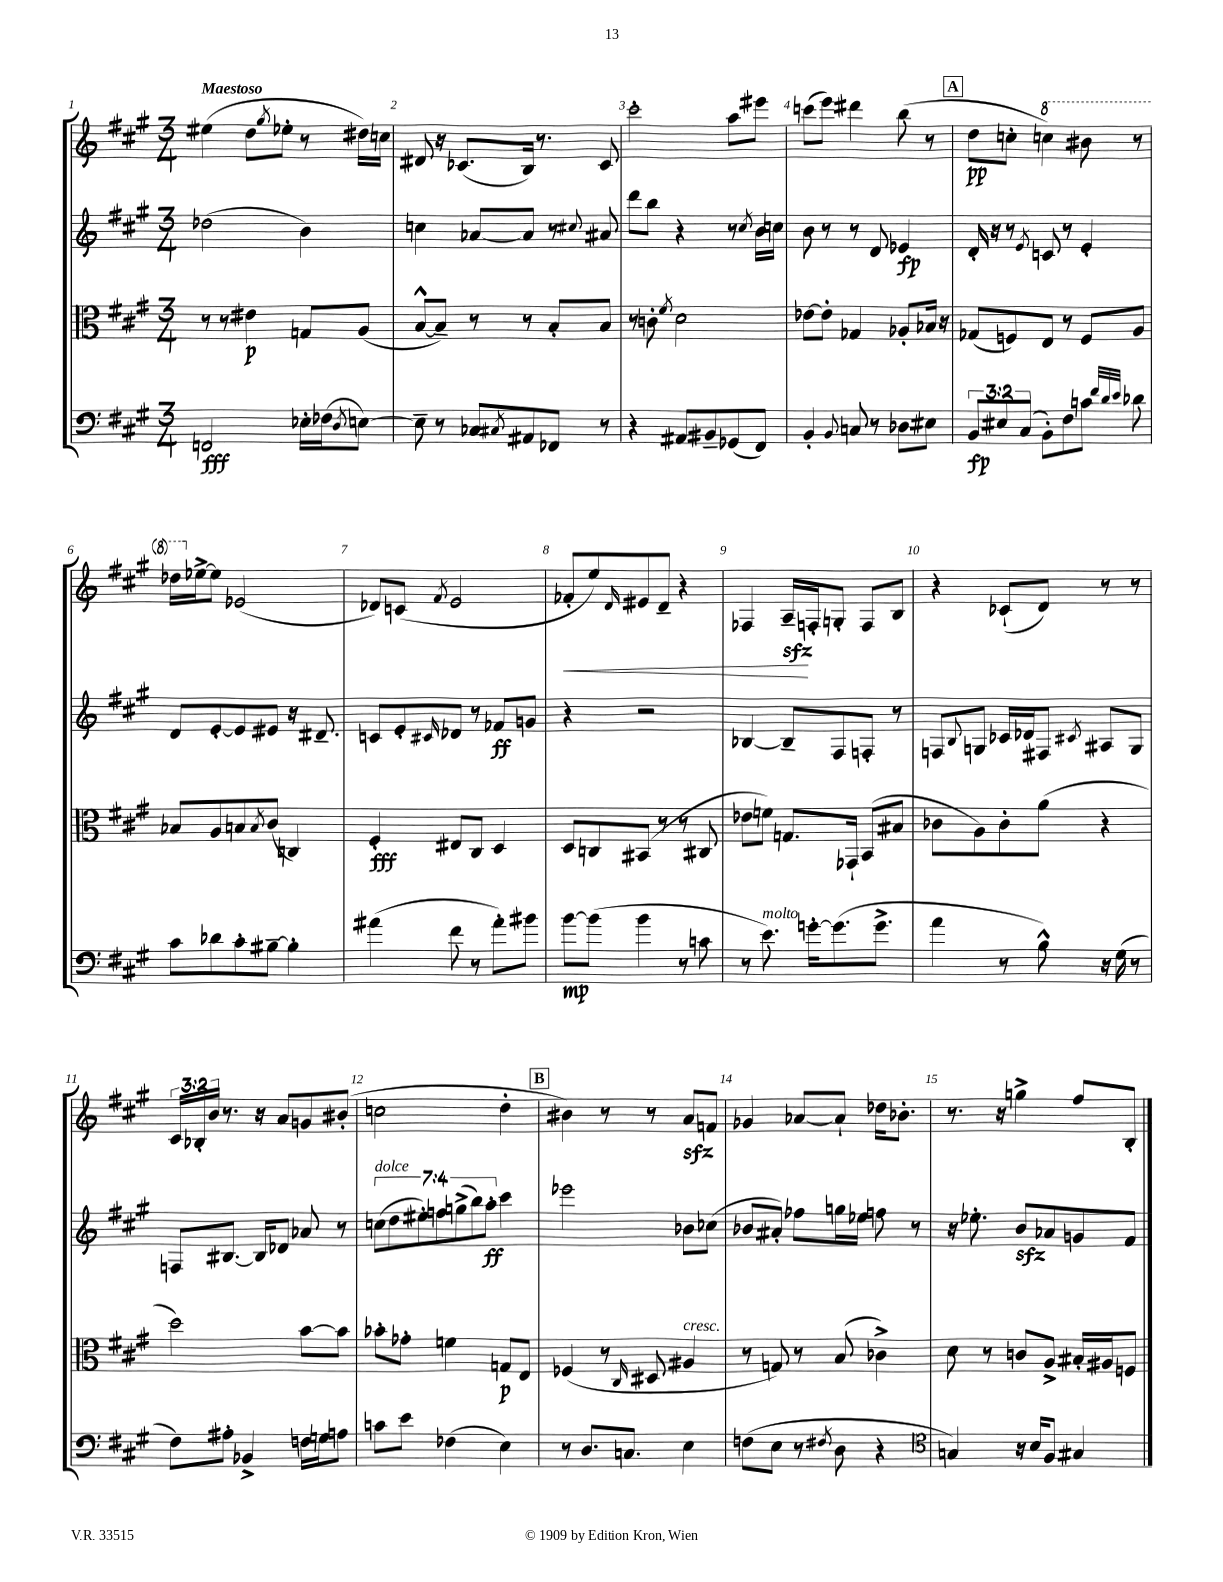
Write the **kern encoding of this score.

**kern	**dynam	**kern	**dynam	**kern	**dynam	**kern	**dynam
*part4	*part4	*part3	*part3	*part2	*part2	*part1	*part1
*staff4	*staff4	*staff3	*staff3	*staff2	*staff2	*staff1	*staff1
*clefF4	*	*clefC3	*	*clefG2	*	*clefG2	*
*k[f#c#g#]	*	*k[f#c#g#]	*	*k[f#c#g#]	*	*k[f#c#g#]	*
*M3/4	*	*M3/4	*	*M3/4	*	*M3/4	*
=1	=1	=1	=1	=1	=1	=1	=1
!	!	!	!	!	!	!LO:TX:a:B:t=Maestoso	!
2FFn/	fff	8r	.	(2dd-X\	.	(4ee#X\	.
.	.	8r	.	.	.	.	.
.	.	4e#X\	p	.	.	8dd\L	.
.	.	.	.	.	.	8qgg#/	.
.	.	.	.	.	.	8ee-X'\J	.
16E-X'\LL	.	8Gn/L	.	4b\)	.	8r	.
(16F-X\J	.	.	.	.	.	.	.
8qD/	.	.	.	.	.	.	.
[8En\J)	.	(8A/J	.	.	.	16dd#X\LL)	.
.	.	.	.	.	.	16ccn\JJ	.
=2	=2	=2	=2	=2	=2	=2	=2
8E~\]	.	[8B^^/L	.	4ccn\	.	8d#X/	.
8r	.	8B~/J])	.	.	.	16r	.
.	.	.	.	.	.	(8.c-X/L	.
8C-X/L	.	8r	.	[8a-X/L	.	.	.
8qC#X/	.	.	.	.	.	.	.
8AA#X/	.	8r	.	8a-/J]	.	16B/Jk)	.
.	.	.	.	.	.	8.r	.
8FF-X/J	.	8B'/L	.	8r	.	.	.
.	.	.	.	8qqcc#X/	.	.	.
8r	.	8B/J	.	8a#X/	.	8c-/	.
=3	=3	=3	=3	=3	=3	=3	=3
4r	.	8r	.	8ddd\L	.	2ccc#'\	.
.	.	8cn'\	.	8bb\J	.	.	.
.	.	8qf#/	.	.	.	.	.
8AA#X/L	.	2d\	.	4r	.	.	.
8BB#X~/	.	.	.	.	.	.	.
(8GG-X/	.	.	.	8r	.	8aa\L	.
.	.	.	.	8qcc#/	.	.	.
8FF#/J)	.	.	.	16b\LL	.	8eee#X\J	.
.	.	.	.	16ccn\JJ	.	.	.
=4	=4	=4	=4	=4	=4	=4	=4
4BB'/	.	[8e-X\L	.	8b\	.	(8cccn\L	.
.	.	8e-'\J]	.	8r	.	8eee\J)	.
8qqBB/	.	.	.	.	.	.	.
8Cn/	.	4G-X/	.	8r	.	4ddd#X\	.
8r	.	.	.	8d/	.	.	.
8D-X\L	.	8A-X'/L	.	4e-X/	fp	(8bb\	.
8E#X\J	.	16B-X/Jk	.	.	.	8r	.
.	.	16r	.	.	.	.	.
!!LO:REH:place=s1:t=A
=5	=5	=5	=5	=5	=5	=5	=5
12BB/L	fp	(8G-X/L	.	16d'/	.	8dd\L	pp
.	.	.	.	16r	.	.	.
12E#X/	.	.	.	.	.	.	.
.	.	8Fn/)	.	8r	.	8ccn'\J	.
(12C#/J	.	.	.	.	.	.	.
.	.	.	.	8qe/	.	.	.
*	*	*	*	*	*	*8va	*
8BB'\L)	.	8E/J	.	8cn/	.	4cccn\)	.
8F#\	.	8r	.	8r	.	.	.
8cn\J	.	8F/L	.	4e'/	.	8bb#X\	.
32qqf#/LLL	.	.	.	.	.	.	.
32qqd/	.	.	.	.	.	.	.
32qqe/JJJ	.	.	.	.	.	.	.
8d-X\	.	8A/J	.	.	.	8r	.
!!LO:LB:g=z
=6	=6	=6	=6	=6	=6	=6	=6
8c#\L	.	8B-X/L	.	8d/L	.	16ddd-X\LL	.
*	*	*	*	*	*	*X8va	*
.	.	.	.	.	.	[16ee-X^\J	.
8d-X\	.	8A/	.	[8e'/	.	8ee-\J]	.
8c#'\	.	8Bn/	.	8e/]	.	(2e-X/	.
.	.	8qB/	.	.	.	.	.
[8B#X~\J	.	(8c#/J	.	8e#X/J	.	.	.
4B#'\]	.	4Cn/)	.	16r	.	.	.
.	.	.	.	8.d#X~/	.	.	.
=7	=7	=7	=7	=7	=7	=7	=7
(4a#X\	.	4F#'/	fff	8cn/L	.	8d-X/L)	.
.	.	.	.	8e'/	.	(8cn/J	.
.	.	.	.	16qqc#X/	.	8qf#/	.
8f#\	.	8E#X/L	.	8d-X/J	.	2e/	.
8r	.	8C#/J	.	8r	.	.	.
8a#'\L)	.	4D/	.	8f-X/L	ff	.	.
8b#X\J	.	.	.	8gn/J	.	.	.
=8	=8	=8	=8	=8	=8	=8	=8
!	!	!	!	!	!	!	!LO:HP:b
[8b\L	mp	8D/L	.	4r	.	8f-X'/L	<
(8b\J]	.	8Cn/	.	.	.	8ee/)	.
.	.	.	.	.	.	16qqd/	.
4b\	.	(8BB#X/J	.	2r	.	8e#X/	.
.	.	8r	.	.	.	8d~/J	.
8r	.	8r	.	.	.	4r	.
8cn\	.	8C#X/	.	.	.	.	.
=9	=9	=9	=9	=9	=9	=9	=9
8r	.	8e-X\L	.	[4B-X/	.	4F-X/	.
!LO:TX:a:i:t=molto	!	!	!	!	!	!	!
8.e\)	.	8fn\J)	.	.	.	.	.
.	.	8.Gn/L	.	8B-~/L]	.	16Azz~/LL	.
[16gn'\KL	.	.	.	.	.	16Fn'/J	[
(8.g\]	.	.	.	8F#/	.	8Gn'/J	.
.	.	16GG-X`/Jk	.	.	.	.	.
.	.	(8BB/L	.	8Fn'/J	.	8F/L	.
8.g^\J	.	.	.	.	.	.	.
.	.	8B#X/J	.	8r	.	8B/J	.
=10	=10	=10	=10	=10	=10	=10	=10
4a\	.	8c-X\L	.	8Fn/L	.	4r	.
.	.	.	.	8qqB/	.	.	.
.	.	8A\)	.	8Gn/J	.	.	.
8r	.	8c-'\	.	16c-X/LL	.	(8c-X`/L	.
.	.	.	.	16d-X/J	.	.	.
8B^^\)	.	(8a\J	.	8F#X/J	.	8d/J)	.
.	.	.	.	8qc#X/	.	.	.
16r	.	4r	.	8A#X/L	.	8r	.
(16G#\	.	.	.	.	.	.	.
8r	.	.	.	8G/J	.	8r	.
!!LO:LB:g=z
=11	=11	=11	=11	=11	=11	=11	=11
8F#\L)	.	2dd\)	.	8Fn/L	.	24c#/LL	.
.	.	.	.	.	.	24B-X'/	.
.	.	.	.	.	.	24b/JJ	.
8A#X'\J	.	.	.	[8.B#X/J	.	8.r	.
4BB-X^/	.	.	.	.	.	.	.
.	.	.	.	16B#/KL]	.	16r	.
.	.	.	.	8d-X/J	.	8a/L	.
16Fn\LL	.	[8b\L	.	8a-X/	.	8gn/	.
16Gn\J	.	.	.	.	.	.	.
8An\J	.	8b\J]	.	8r	.	(8b#X'/J	.
=12	=12	=12	=12	=12	=12	=12	=12
!	!	!	!	!LO:TX:a:i:t=dolce	!	!	!
8cn\L	.	8b-X'\L	.	(14ccn\L	.	2ccn\	.
.	.	.	.	14dd\	.	.	.
8e\J	.	8g-X'\J	.	.	.	.	.
.	.	.	.	14ee#X'\)	.	.	.
.	.	.	.	14ffn\	.	.	.
(4F-X\	.	4fn\	.	.	.	.	.
.	.	.	.	(14ggn^\	.	.	.
.	.	.	.	14bb\)	.	.	.
.	.	.	.	14aa'\J	ff	.	.
4E\)	.	8Gn/L	p	4ccc#\	.	4dd'\	.
.	.	8E/J	.	.	.	.	.
!!LO:REH:place=s1:t=B
=13	=13	=13	=13	=13	=13	=13	=13
8r	.	(4F-X/	.	2eee-X\	.	4b#X\)	.
8.D/L	.	.	.	.	.	.	.
.	.	8r	.	.	.	8r	.
8.Cn/J	.	.	.	.	.	.	.
.	.	16qqC#/	.	.	.	.	.
.	.	8D#X/	.	.	.	8r	.
!	!	!LO:TX:a:i:t=cresc.	!	!	!	!	!
4E\	.	4A#X/	.	8b-X\L	.	8azz/L	.
.	.	.	.	(8cc-X\J	.	8fn/J	.
=14	=14	=14	=14	=14	=14	=14	=14
(8Fn\L	.	8r	.	8b-X/L	.	4g-X/	.
8E\J	.	8Gn/)	.	8a#X'/J)	.	.	.
8r	.	8r	.	8ff-X\L	.	[8a-X/L	.
8qF#X/	.	.	.	.	.	.	.
8D\	.	(8B/	.	16ggn\L	.	8a-`/J]	.
.	.	.	.	16ee-X\JJ	.	.	.
4r	.	4c-X^\)	.	8ffn\	.	16dd-X\KL	.
.	.	.	.	.	.	8.b-X'\J	.
.	.	.	.	8r	.	.	.
=15	=15	=15	=15	=15	=15	=15	=15
*clefC4	*	*	*	*	*	*	*
4Gn/)	.	8d\	.	16r	.	8.r	.
.	.	.	.	8.ee-X'\	.	.	.
.	.	8r	.	.	.	.	.
.	.	.	.	.	.	16r	.
16r	.	8cn/L	.	8bzz/L	.	4ggn^\	.
16B/KL	.	.	.	.	.	.	.
8F#/J	.	8A^/J	.	8a-X/	.	.	.
4G#X/	.	16B#X'/LL	.	8gn/	.	8ff#/L	.
.	.	16A#X/J	.	.	.	.	.
.	.	8Fn/J	.	8f#/J	.	8B'/J	.
==	==	==	==	==	==	==	==
*-	*-	*-	*-	*-	*-	*-	*-
